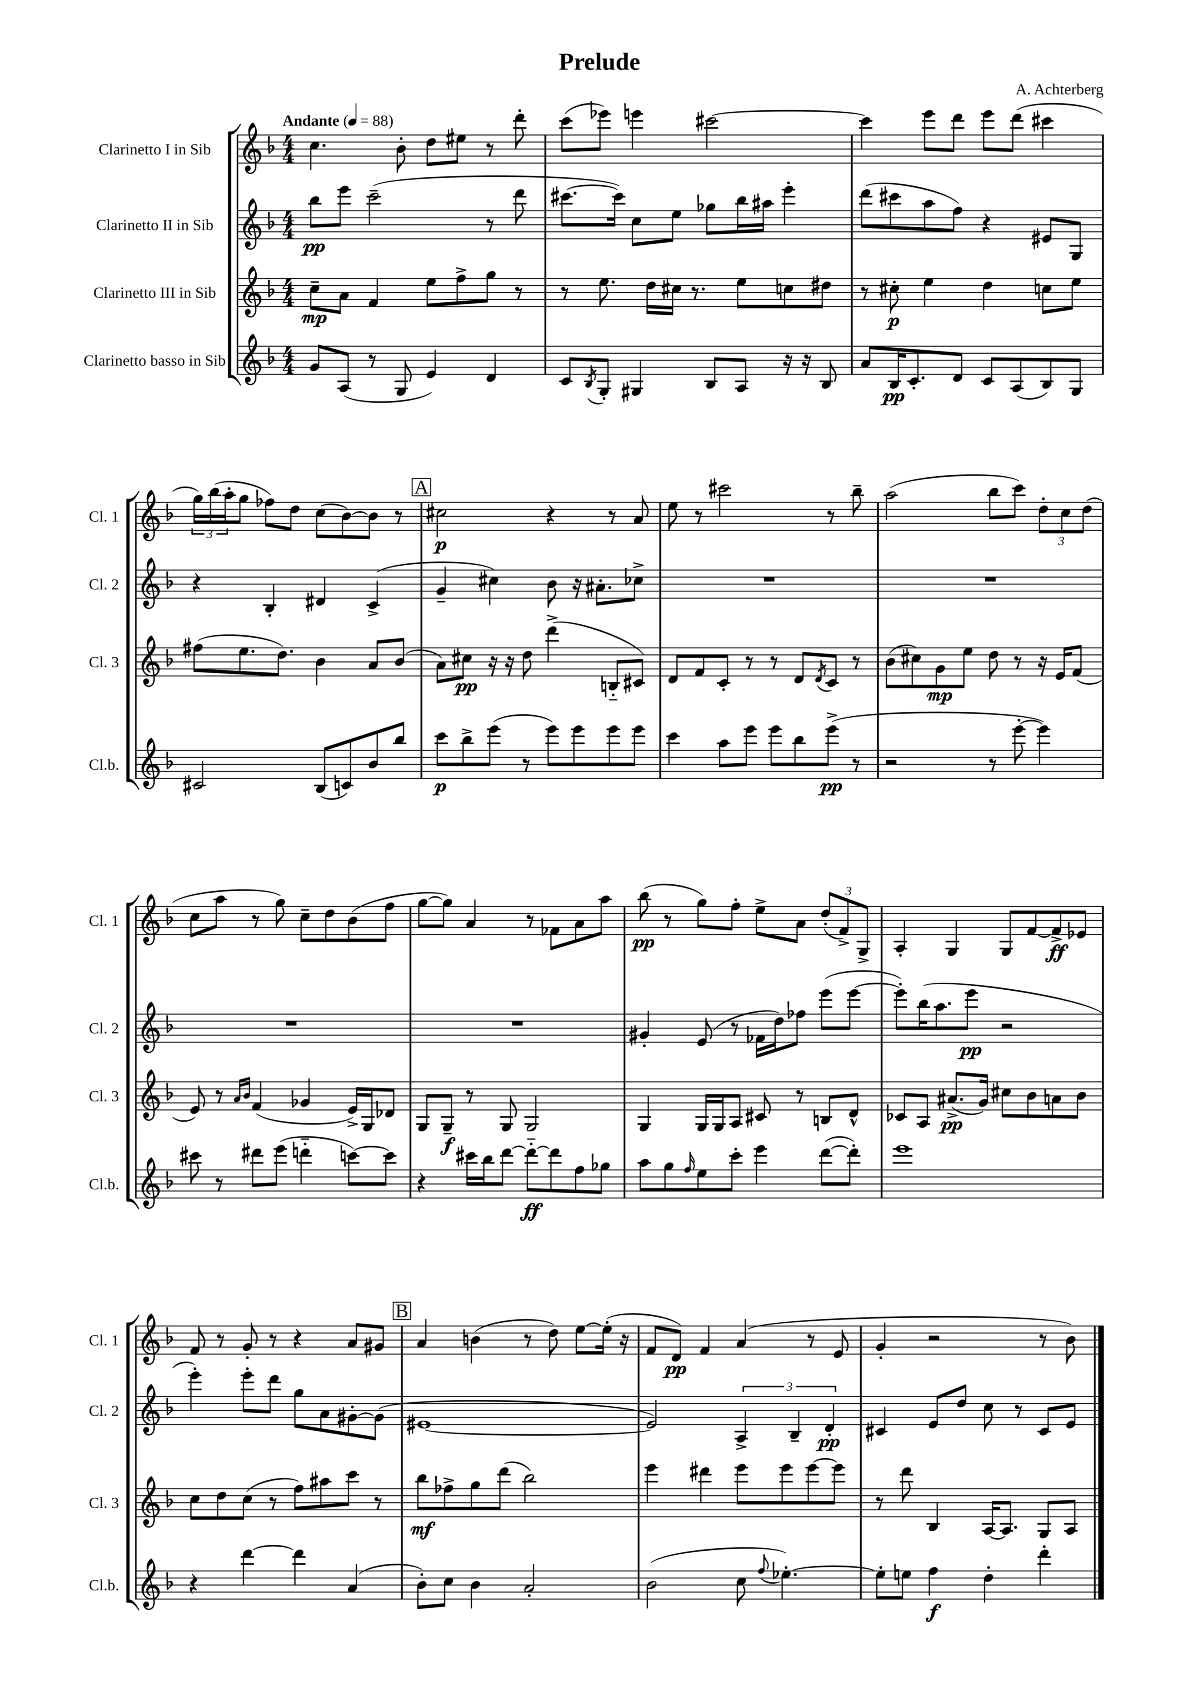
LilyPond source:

\header { title = "Prelude" composer = "A. Achterberg" }
<<
\new StaffGroup <<
\new Staff = "s0" \with { instrumentName = "Clarinetto I in Sib" shortInstrumentName = "Cl. 1" } {
    \clef treble \key f \major \numericTimeSignature \time 4/4 \tempo "Andante" 4 = 88
    c''4. bes'8-. d''8 eis''8 r8 d'''8-. |
    c'''8( ees'''8) e'''4 cis'''2~ |
    cis'''4 e'''8 d'''8 e'''8 d'''8( cis'''4 |
    \tuplet 3/2 { g''16) bes''16( a''16-. } g''8 fes''8) d''8 c''8( bes'8~) bes'8 r8 |
    \mark \markup { \box "A" } cis''2\p r4 r8 a'8 |
    e''8 r8 cis'''2 r8 bes''8-- |
    a''2( bes''8 c'''8) \tuplet 3/2 { d''8-. c''8 d''8( } |
    c''8 a''8 r8 g''8) c''8-- d''8 bes'8( f''8 |
    g''8~ g''8) a'4 r8 fes'8 a'8 a''8 |
    bes''8\pp( r8 g''8) f''8-. e''8-> a'8 \tuplet 3/2 { d''8-.( f'8->) g8-> } |
    a4-. g4 g8 f'8~ f'8->\ff ees'8 |
    f'8 r8 g'8-. r8 r4 a'8 gis'8 |
    \mark \markup { \box "B" } a'4 b'4( r8 d''8) e''8~ e''16-.( r16 |
    f'8 d'8\pp) f'4 a'4( r8 e'8 |
    g'4-. r2 r8 bes'8) \bar "|." |
}
\new Staff = "s1" \with { instrumentName = "Clarinetto II in Sib" shortInstrumentName = "Cl. 2" } {
    \clef treble \key f \major \numericTimeSignature \time 4/4
    bes''8\pp e'''8 c'''2--( r8 d'''8 |
    cis'''8.~ cis'''16) c''8 e''8 ges''8 bes''16 ais''16 e'''4-. |
    d'''8( cis'''8 a''8 f''8) r4 eis'8 g8 |
    r4 bes4-. dis'4 c'4->( |
    \mark \markup { \box "A" } g'4-- cis''4) bes'8 r16 ais'8.-. ces''8-> |
    R1 |
    R1 |
    R1 |
    R1 |
    gis'4-. e'8( r8 fes'16 d''16) fes''8 e'''8( e'''8~ |
    e'''8-.) bes''16( a''8. e'''8\pp r2 |
    e'''4-.) e'''8-. d'''8 g''8 a'8 gis'8~-. gis'8( |
    \mark \markup { \box "B" } eis'1~ |
    eis'2) \tuplet 3/2 { a4-> bes4-- d'4-.\pp } |
    cis'4 e'8 d''8 c''8 r8 cis'8 e'8 \bar "|." |
}
\new Staff = "s2" \with { instrumentName = "Clarinetto III in Sib" shortInstrumentName = "Cl. 3" } {
    \clef treble \key f \major \numericTimeSignature \time 4/4
    c''8--\mp a'8 f'4 e''8 f''8-> g''8 r8 |
    r8 e''8. d''16 cis''16 r8. e''8 c''8 dis''8 |
    r8 cis''8-.\p e''4 d''4 c''8 e''8 |
    fis''8( e''8. d''8.) bes'4 a'8 bes'8( |
    \mark \markup { \box "A" } a'8) cis''8\pp r16 r16 d''8 d'''4->( b8-_ cis'8) |
    d'8 f'8 c'8-. r8 r8 d'8 \acciaccatura { d'8 } c'8 r8 |
    bes'8( cis''8) g'8\mp e''8 d''8 r8 r16 e'16 f'8( |
    e'8) r8 \grace { a'16 bes'16 } f'4( ges'4 e'16->) g16 des'8 |
    g8 g8--\f r8 g8 g2 |
    g4 g16 g16 a8 cis'8 r8 b8 d'8-^ |
    ces'8 a8 ais'8.->\pp( g'16) cis''8 bes'8 a'8 bes'8 |
    c''8 d''8 c''8( r8 f''8) ais''8 c'''8 r8 |
    \mark \markup { \box "B" } bes''8\mf fes''8-> g''8 d'''8( bes''2) |
    e'''4 dis'''4 e'''8 e'''8 e'''8~ e'''8 |
    r8 d'''8 bes4 a16~ a8. g8 a8 \bar "|." |
}
\new Staff = "s3" \with { instrumentName = "Clarinetto basso in Sib" shortInstrumentName = "Cl.b." } {
    \clef treble \key f \major \numericTimeSignature \time 4/4
    g'8 a8( r8 g8 e'4) d'4 |
    c'8 \acciaccatura { bes8 } g8-. gis4 bes8 a8 r16 r16 bes8 |
    a'8 bes16\pp c'8.-. d'8 c'8 a8( bes8) g8 |
    cis'2 bes8( c'8) bes'8 bes''8 |
    \mark \markup { \box "A" } c'''8\p bes''8-> e'''8( r8 e'''8) e'''8 e'''8 e'''8 |
    c'''4 a''8 e'''8 e'''8 bes''8 e'''8->\pp( r8 |
    r2 r8 e'''8~-. e'''4) |
    cis'''8 r8 dis'''8 e'''8( d'''4-_ c'''8~) c'''8 |
    r4 cis'''16 bes''16 d'''8~ d'''8~-_\ff d'''8 f''8 ges''8 |
    a''8 g''8 \grace { f''16 } e''8 c'''8-. e'''4 d'''8~( d'''8-.) |
    e'''1 |
    r4 d'''4~ d'''4 a'4( |
    \mark \markup { \box "B" } bes'8-.) c''8 bes'4 a'2-. |
    bes'2( c''8 \appoggiatura { f''8 } ees''4.~-.) |
    ees''8-. e''8 f''4\f d''4-. d'''4-. \bar "|." |
}
>>
>>
\layout { \context { \Score \remove "Bar_number_engraver" } }
